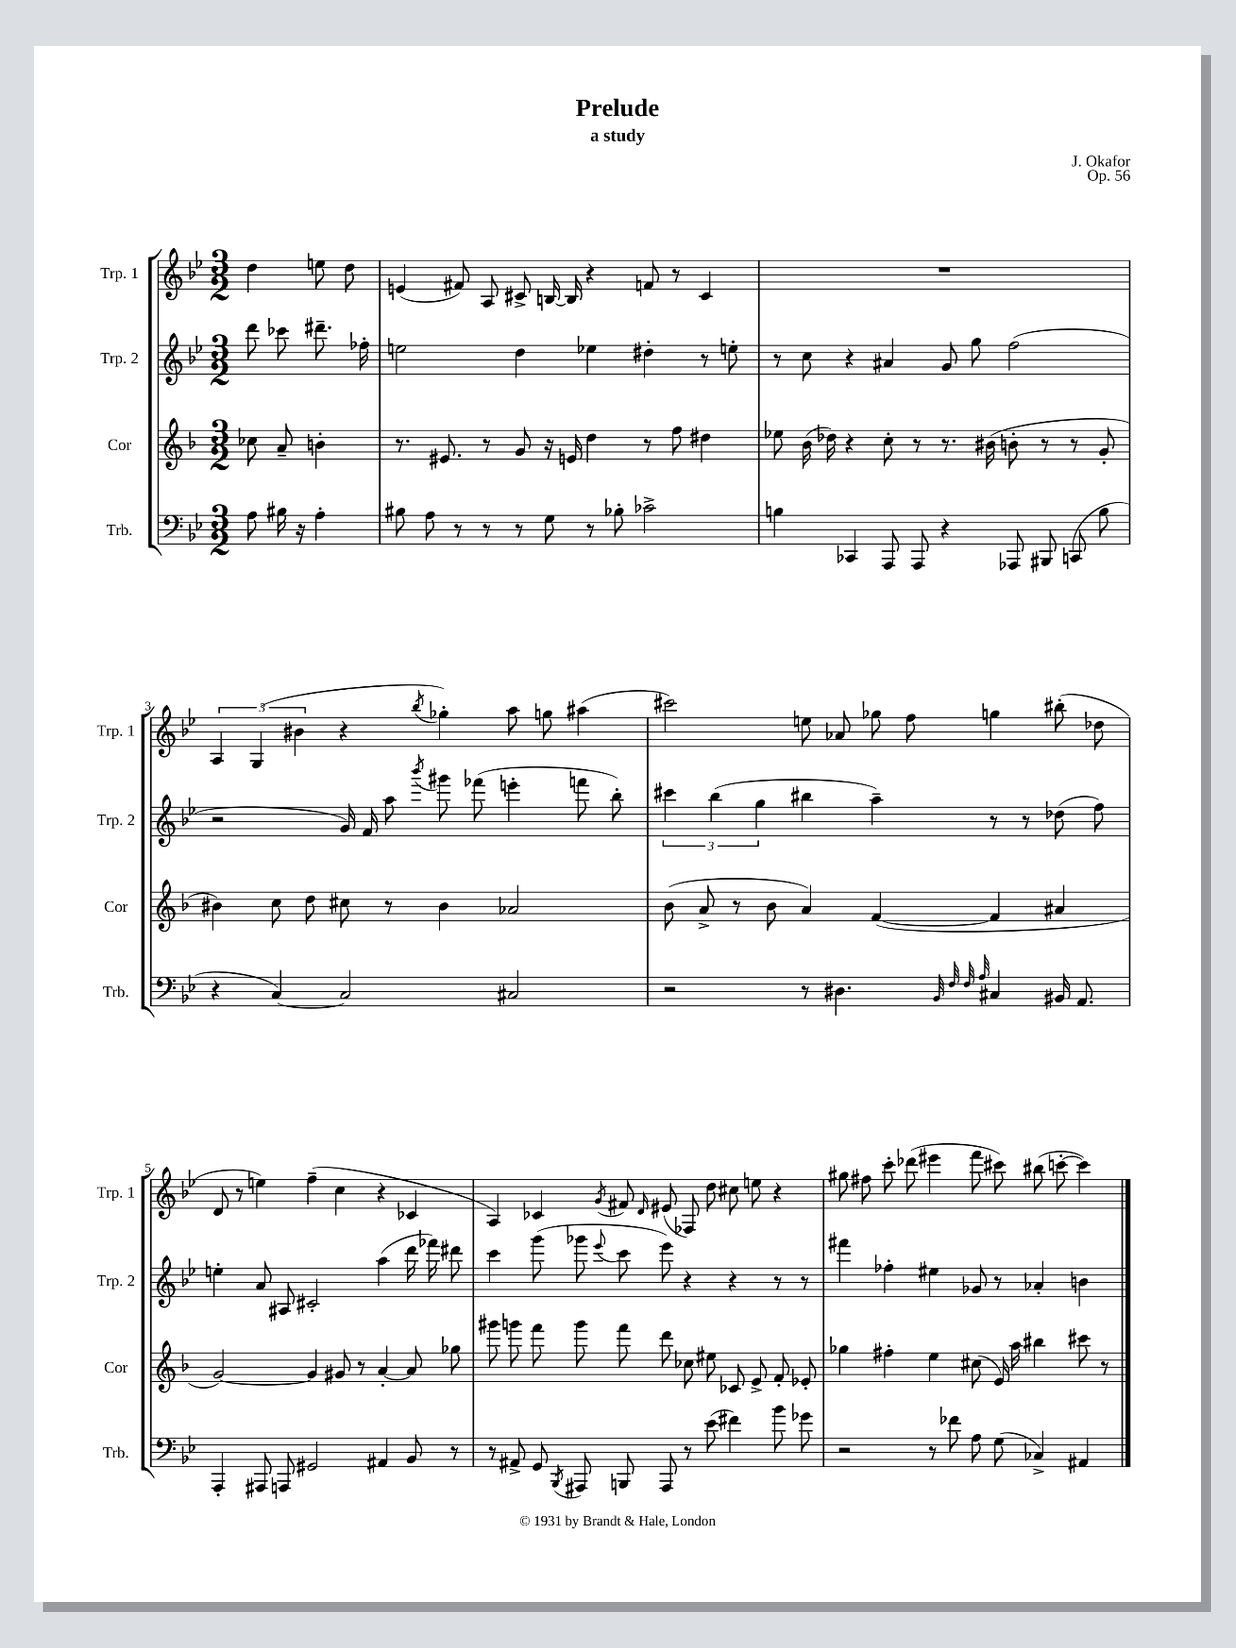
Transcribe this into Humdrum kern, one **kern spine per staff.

**kern	**kern	**kern	**kern
*part4	*part3	*part2	*part1
*staff4	*staff3	*staff2	*staff1
*I"Trb.	*I"Cor	*I"Trp. 2	*I"Trp. 1
*I'Trb.	*I'Cor	*I'Trp. 2	*I'Trp. 1
*clefF4	*clefG2	*clefG2	*clefG2
*k[b-e-]	*k[b-]	*k[b-e-]	*k[b-e-]
*M3/2	*M3/2	*M3/2	*M3/2
=	=	=	=
8A\	8cc-X\	8ddd\	4dd\
16B#X\	8a~/	8ccc-X\	.
16r	.	.	.
4A'\	4bn'\	8.ddd#X~\	8een\
.	.	.	8dd\
.	.	16ff-X'\	.
=1	=1	=1	=1
8B#X\	8.r	2een\	(4en/
8A\	.	.	.
.	8.e#X/	.	.
8r	.	.	8f#X/)
8r	8r	.	8A/
8r	8g/	4dd\	8c#X^/
8G\	16r	.	[16Bn/
.	16en/	.	16B/]
8r	4dd\	4ee-X\	4r
8B-X'\	.	.	.
2c-X^\	8r	4dd#X'\	8fn/
.	8ff\	.	8r
.	4dd#X\	8r	4c#/
.	.	8een'\	.
=2	=2	=2	=2
4Bn\	8ee-X\	8r	1.r
.	(16b-\	8cc\	.
.	16dd-X\)	.	.
4CC-X/	4r	4r	.
8AAA/	8cc'\	4a#X/	.
8AAA/	8r	.	.
4r	8.r	8g/	.
.	.	8gg\	.
.	(16b#X\	.	.
8AAA-X/	8bn'\	(2ff\	.
8BBB#X/	8r	.	.
(8CCn/	8r	.	.
8B\	8g'/	.	.
!!LO:LB:g=z
=3	=3	=3	=3
4r	4b#X\)	2r	6A/
.	.	.	(6G/
[4C/)	8cc\	.	.
.	.	.	6b#X\
.	8dd\	.	.
2C/]	8cc#X\	16g/)	4r
.	.	16f/	.
.	8r	8aa\	.
.	.	8qbbb-/	8qbb-/
.	4b#\	8ggg#X\	4gg-X'\)
.	.	(8fff-X\	.
2C#X/	2a-X/	4eeen'\	8aa\
.	.	.	8ggn\
.	.	8fffn\	(4aa#X\
.	.	8bb-'\)	.
=4	=4	=4	=4
2r	(8b-\	6ccc#X\	2ccc#X\)
.	8a^/	.	.
.	.	(6bb-\	.
.	8r	.	.
.	.	6gg\	.
.	8b-\	.	.
8r	4a/)	4bb#X\	8een\
4.D#X\	.	.	8a-X/
.	([4f/	4aa~\)	8gg-X\
.	.	.	8ff\
32qqBB-/	.	.	.
32qqF/	.	.	.
32qqF/	.	.	.
32qqA/	.	.	.
4C#X/	4f/]	8r	4ggn\
.	.	8r	.
16BB#X/	4a#X/	(8dd-X\	(8bb#X'\
8.AA/	.	.	.
.	.	8ff\)	8dd-X\
!!LO:LB:g=z
=5	=5	=5	=5
4AAA'/	[2g/)	4een'\	8d/
.	.	.	8r
8AAA#X/	.	8a/	4een\)
8AAAn/	.	8A#X/	.
2GG#X/	4g/]	2c#X'/	(4ff~\
.	8g#X/	.	4cc\
.	8r	.	.
4AA#X/	[4a'/	(4aa\	4r
8BB-/	8a/]	16ddd\	4c-X/
.	.	16fff-X\)	.
8r	8gg-X\	8ddd#X\	.
=6	=6	=6	=6
8r	8ggg#X\	4ccc\	4A/)
8AA#X^/	8gggn\	.	.
8GG/	8fff\	(8ggg\	4c-X/
8qBBB-/	.	.	.
8AAA#X/	8ggg\	8ggg-X\	.
.	.	8qqeee-/	8qg/
8BBBn/	8fff\	8ccc\	8f#X/
.	.	.	16qqd/
8AAA#/	8ddd\	8eee-\)	(8e#X/
8r	8cc-X\	4r	8F-X/)
(8e-\	8ee#X\	.	8dd\
4f#X\)	8c-X/	4r	8cc#X\
.	8e^/	.	8een\
8b-\	8f'/	8r	4r
8g-X\	8e-X'/	8r	.
=7	=7	=7	=7
2r	4gg-X\	4fff#X\	8gg#X\
.	.	.	8ff#X\
.	4ff#X'\	4ff-X'\	8ccc'\
.	.	.	(8ddd-X\
8r	4ee\	4ee#X\	4eee#X\
8f-X\	.	.	.
8A\	(8cc#X\	8g-X/	8fff\
(8G\	16e/)	8r	8ccc#X\)
.	16aa\	.	.
4C-X^/)	4bb#X\	4a-X'/	(8bb#X\
.	.	.	[8cccn'\
4AA#X/	8ccc#X\	4bn\	4ccc\])
.	8r	.	.
==	==	==	==
*-	*-	*-	*-
